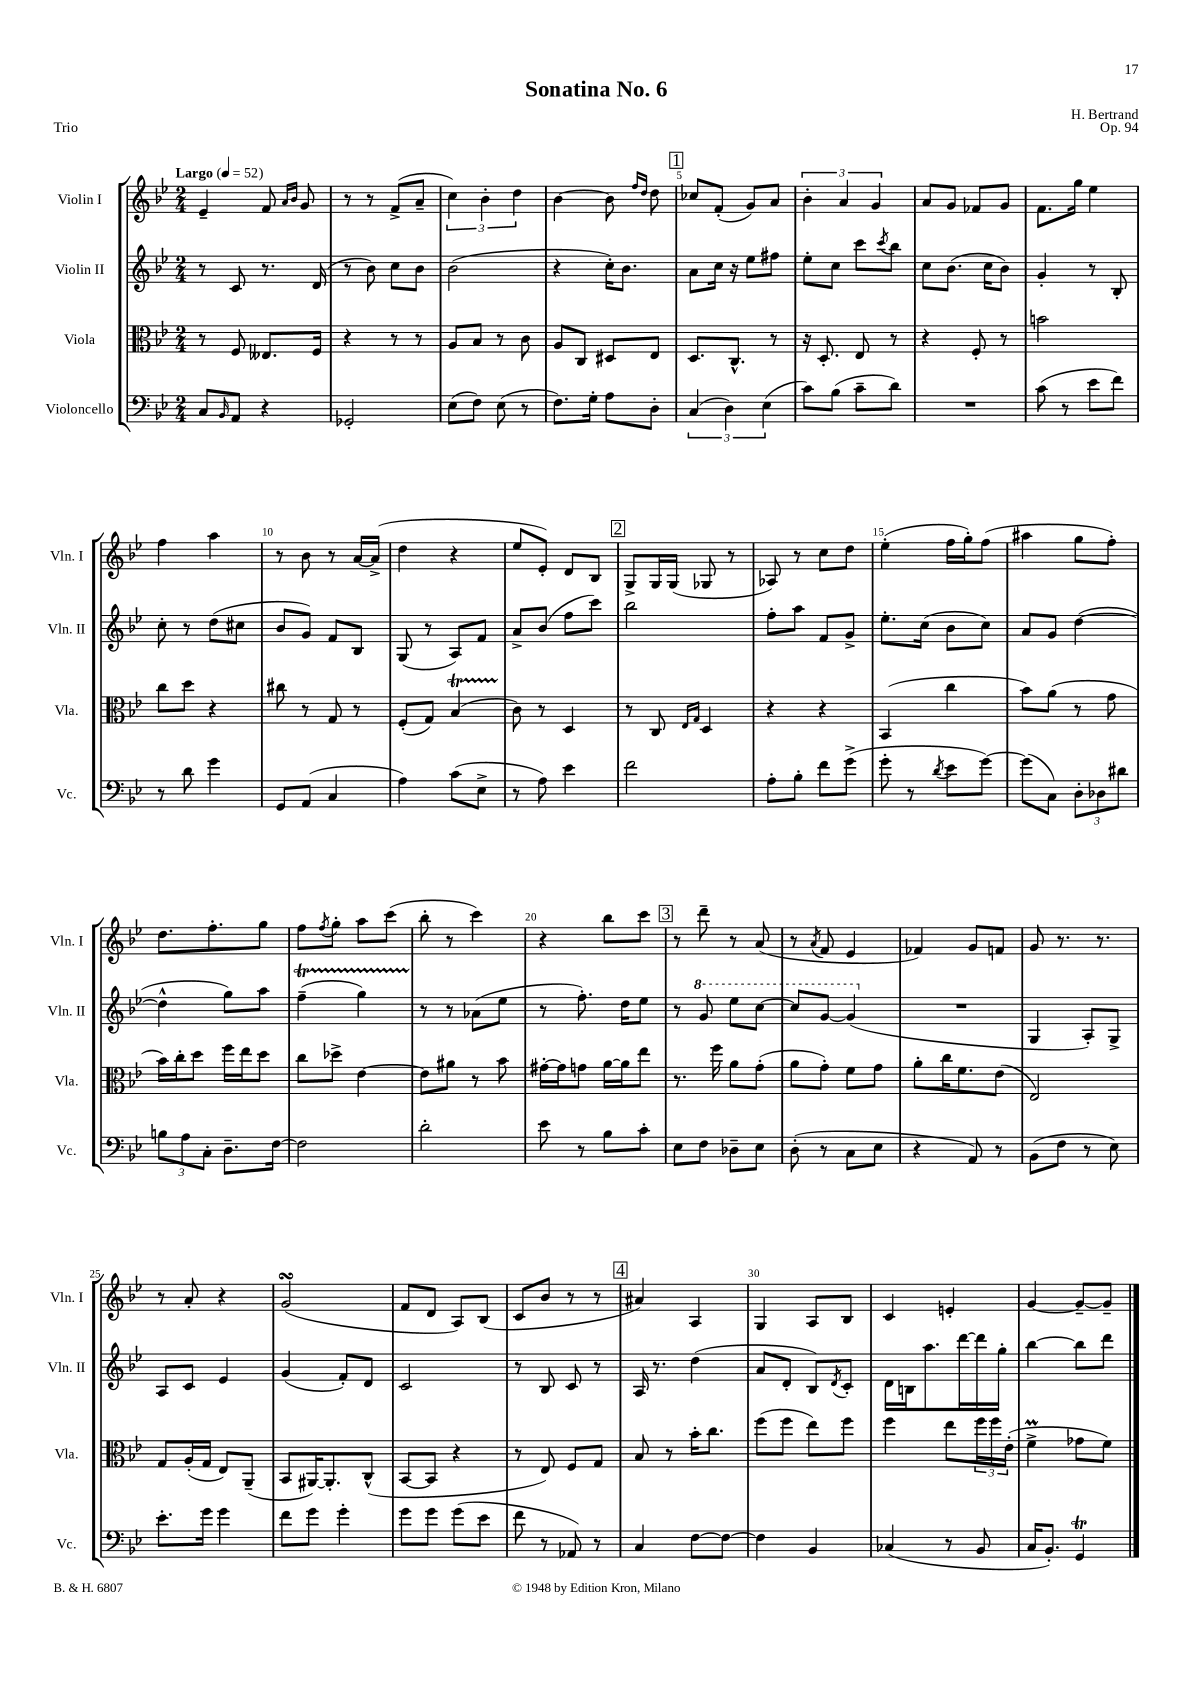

**kern	**kern	**kern	**kern
*part4	*part3	*part2	*part1
*staff4	*staff3	*staff2	*staff1
*I"Violoncello	*I"Viola	*I"Violin II	*I"Violin I
*I'Vc.	*I'Vla.	*I'Vln. II	*I'Vln. I
*clefF4	*clefC3	*clefG2	*clefG2
*k[b-e-]	*k[b-e-]	*k[b-e-]	*k[b-e-]
*M2/4	*M2/4	*M2/4	*M2/4
*MM52	*MM52	*MM52	*MM52
=1	=1	=1	=1
!	!	!	!LO:TX:a:B:t=Largo
8C/L	8r	8r	4e-~/
16qqBB-/	.	.	.
8AA/J	8F/	8c/	.
4r	8.E--X/L	8.r	8f/
.	.	.	16qqa/LL
.	.	.	16qqb-/JJ
.	.	.	8g/
.	16F/Jk	(16d/	.
=2	=2	=2	=2
2GG-X'/	4r	8r	8r
.	.	8b-\)	8r
.	8r	8cc\L	(8f^/L
.	8r	8b-\J	8a~/J
=3	=3	=3	=3
(8E-\L	8A/L	(2b-\	6cc\)
8F\J)	8B-/J	.	.
.	.	.	6b-'\
(8E-\	8r	.	.
.	.	.	6dd\
8r	8c\	.	.
=4	=4	=4	=4
8.F\L)	8A/L	4r	[4b-\
.	8C/J	.	.
16G'\Jk	.	.	.
8A\L	8D#X/L	16cc'\KL)	8b-\]
.	.	8.b-\J	.
.	.	.	16qqff/LL
.	.	.	16qqdd/JJ
8D'\J	8E-/J	.	8dd\
!!LO:REH:place=s1:t=1
=5	=5	=5	=5
(6C/	8.D/L	8a\L	8cc-X/L
.	.	16cc\Jk	(8f'/J
6D\)	.	.	.
.	8.C^^/J	16r	.
.	.	8ee-\L	8g/L)
(6E-\	.	.	.
.	8r	8ff#X\J	8a/J
=6	=6	=6	=6
8c\L)	16r	8ee-'\L	6b-'\
.	8.D'/	.	.
(8B-\J	.	8cc\J	.
.	.	.	6a/
8c~\L	8E-/	8ccc\L	.
.	.	.	6g/
.	.	8qccc/	.
8d\J)	8r	8bb-\J	.
=7	=7	=7	=7
2r	4r	8cc\L	8a/L
.	.	(8.b-\J	8g/J
.	8F'/	.	8f-X/L
.	.	16cc\KL	.
.	8r	8b-\J)	8g/J
=8	=8	=8	=8
(8c\	2bn\	4g'/	8.f\L
8r	.	.	.
.	.	.	16gg\Jk
8e-\L	.	8r	4ee-\
8f\J)	.	8B-'/	.
!!LO:LB:g=z
=9	=9	=9	=9
8r	8cc\L	8cc'\	4ff\
8d\	8dd\J	8r	.
4g\	4r	(8dd\L	4aa\
.	.	8cc#X\J	.
=10	=10	=10	=10
8GG/L	8cc#X\	8b-/L	8r
(8AA/J	8r	8g/J)	8b-\
4C/	8G/	8f/L	8r
.	8r	8B-/J	[16a/LL
.	.	.	(16a^/JJ]
=11	=11	=11	=11
4A\)	(8F'/L	(8G/	4dd\
.	8G/J)	8r	.
(8c\L	(4B-T/	8A/L)	4r
8E-^\J	.	8f/J	.
=12	=12	=12	=12
8r	8c\)	8a^/L	8ee-/L
8A\)	8r	(8b-/J	8e-'/J)
4e-\	4D/	8ff\L	8d/L
.	.	8ccc\J)	8B-/J
!!LO:REH:place=s1:t=2
=13	=13	=13	=13
2f\	8r	2bb-\	8G^/L
.	8C/	.	16G/L
.	.	.	(16G/JJ
.	16qqE-/LL	.	.
.	16qqG/JJ	.	.
.	4D/	.	8G-X/
.	.	.	8r
=14	=14	=14	=14
8A'\L	4r	8ff'\L	8A-X/)
8B-'\J	.	8aa\J	8r
8f\L	4r	8f/L	8cc\L
(8g^\J	.	8g^/J	8dd\J
=15	=15	=15	=15
8g'\	(4BB-/	8.ee-'\L	(4ee-'\
8r	.	.	.
.	.	(16cc\Jk	.
8qd/	.	.	.
8e-\L	4cc\	8b-\L	16ff\LL
.	.	.	16gg'\J)
[8g\J)	.	8cc\J)	(8ff\J
=16	=16	=16	=16
(8g\L]	8b-\L)	8a/L	4aa#X\
8C\J)	(8a\J	8g/J	.
12D'\L	8r	([4dd\	8gg\L
12D-X\	.	.	.
.	8g\	.	8ff'\J)
12d#X\J	.	.	.
!!LO:LB:g=z
=17	=17	=17	=17
12Bn\L	16b-\LL)	4dd^^\]	8.dd\L
.	16cc'\J	.	.
12A\	.	.	.
.	8dd\J	.	.
12C'\J	.	.	.
.	.	.	8.ff'\
8.D~\L	16ff\LL	8gg\L)	.
.	16ee-\J	.	.
.	8dd\J	8aa\J	8gg\J
[16F\Jk	.	.	.
=18	=18	=18	=18
2F\]	8cc\L	(4ffT~\	8ff\L
.	.	.	8qff/
.	8dd-X^\J	.	8gg'\J
.	[4e-\	4ggTTT\)	8aa\L
.	.	.	(8ccc\J
=19	=19	=19	=19
2d'\	8e-\L]	8r	8bb-'\
.	8a#X\J	8r	8r
.	8r	(8a-X\L	4ccc\)
.	8b-\	8ee-\J	.
=20	=20	=20	=20
8e-\	[16g#X'\LL	8r	4r
.	16g#\J]	.	.
8r	8gn\J	8.ff'\)	.
8B-\L	[16a\LL	.	8bb-\L
.	16a\J]	16dd\KL	.
8c'\J	8ee-\J	8ee-\J	8ccc\J
!!LO:REH:place=s1:t=3
=21	=21	=21	=21
8E-\L	8.r	8r	8r
*	*	*8va	*
8F\J	.	8gg/	8ddd~\
.	16ff\	.	.
8D-X~\L	8a\L	8eee-\L	8r
8E-\J	(8g'\J	[8ccc\J	(8a/
=22	=22	=22	=22
(8D'\	8a\L	8ccc/L]	8r
.	.	.	8qa/
8r	8g'\J)	[8gg/J	8f/
8C\L	8f\L	(4gg/]	4e-/
8E-\J	8g\J	.	.
=23	=23	=23	=23
*	*	*X8va	*
4r	8a'\L	2r	4f-X/)
.	16cc\K	.	.
.	8.f\	.	.
8AA/)	.	.	8g/L
8r	(8e-\J	.	8fn/J
=24	=24	=24	=24
(8BB-\L	2E-/)	4G/	8g/
8F\J	.	.	8.r
8r	.	8A'/L)	.
.	.	.	8.r
8E-\)	.	8G^/J	.
!!LO:LB:g=z
=25	=25	=25	=25
8.e-'\L	8G/L	8A/L	8r
.	(16A'/L	8c/J	8a'/
16g\Jk	16G/JJ	.	.
4g\	8E-/L)	4e-/	4r
.	(8AA~/J	.	.
=26	=26	=26	=26
8f\L	8BB-/L	(4g/	(2gsSSS/
8g\J	[16AA#X/K)	.	.
.	8.AA#'/]	.	.
4g'\	.	8f'/L)	.
.	(8C^^/J	8d/J	.
=27	=27	=27	=27
8g\L	[8BB-/L	2c/	8f/L
8g\J	8BB-/J]	.	8d/J
(8g\L	4r	.	8A/L)
8e-\J	.	.	(8B-/J
=28	=28	=28	=28
8f\	8r	8r	8c/L
8r	8E-/)	8B-/	8b-/J
8AA-X/)	8F/L	8c/	8r
8r	8G/J	8r	8r
!!LO:REH:place=s1:t=4
=29	=29	=29	=29
4C/	8B-/	16A/	4a#X/)
.	.	8.r	.
.	8r	.	.
[8F\L	16b-'\KL	(4dd\	4A/
.	8.cc\J	.	.
8F\J_	.	.	.
=30	=30	=30	=30
4F\]	(8ff\L	8a/L	4G/
.	8ff\J	8d'/J	.
4BB-/	8ee-\L)	8B-/L)	8A/L
.	.	8qd/	.
.	8ff\J	8c'/J	8B-/J
=31	=31	=31	=31
(4C-X/	4ff\	16d\LL	4c/
.	.	16Bn\J	.
.	.	8.aa\	.
8r	8ee-\L	.	4en'/
.	.	[16ddd\L	.
8BB-/	24ff\L	16ddd\]	.
.	24ff\	.	.
.	.	16gg'\JJ	.
.	(24e-'\JJ	.	.
=32	=32	=32	=32
16C/KL	4fM^\	[4bb-\	[4g/
8.BB-'/J)	.	.	.
4GGT/	8g-X\L	8bb-\L]	8g~/L_
.	8f\J)	8ddd\J	8g~/J]
==	==	==	==
*-	*-	*-	*-
